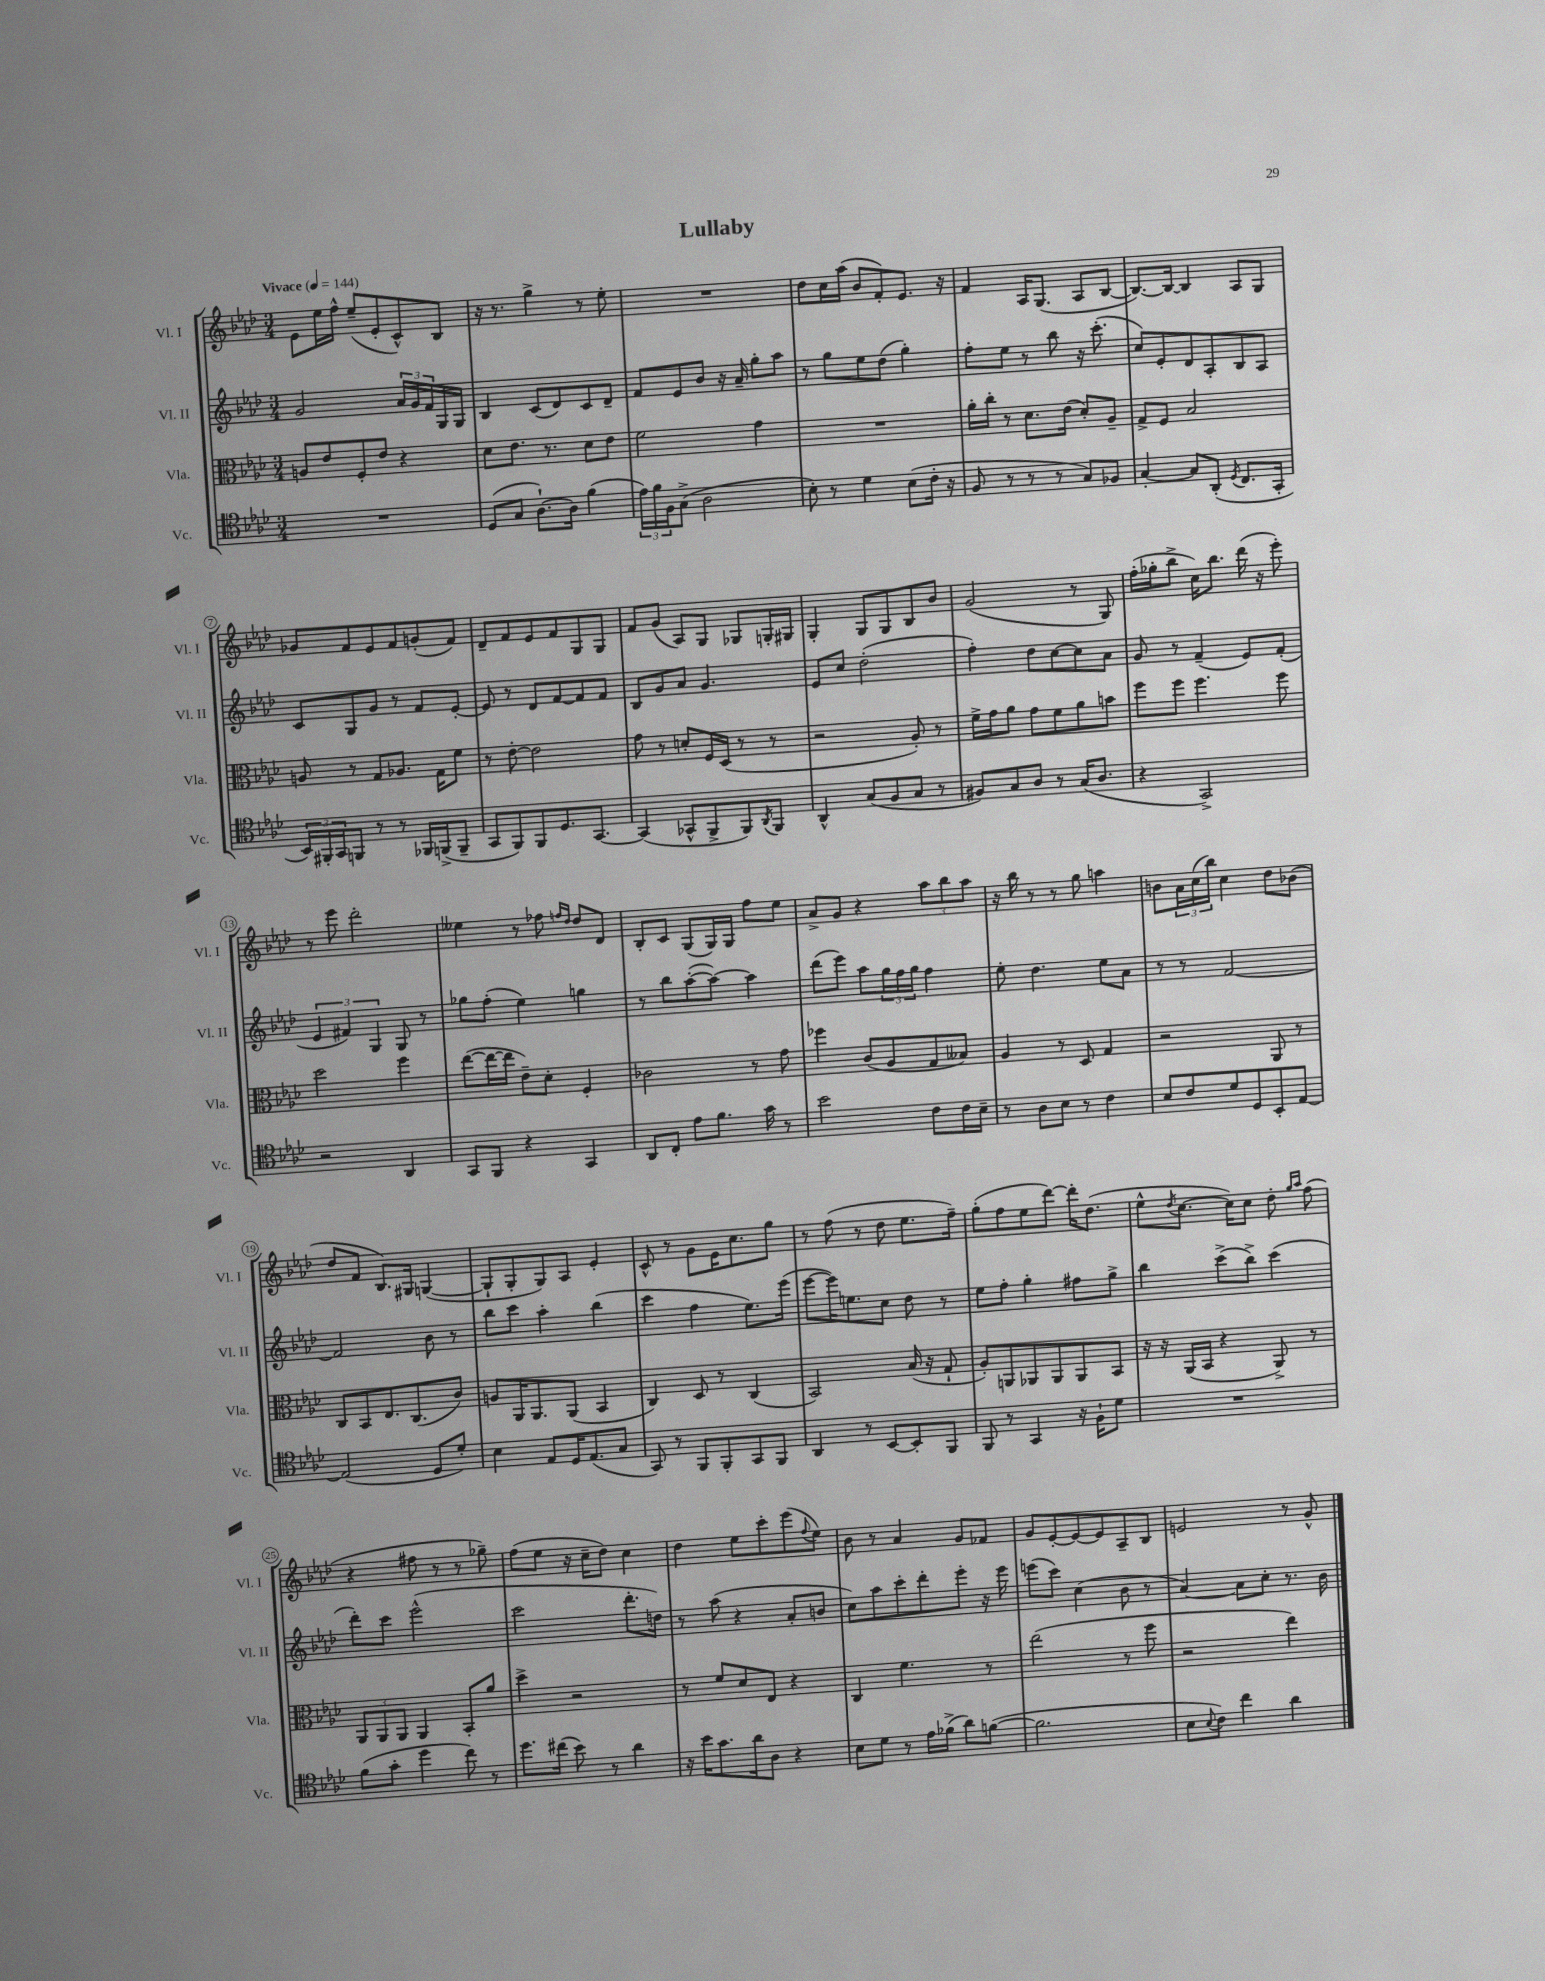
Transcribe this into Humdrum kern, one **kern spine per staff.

**kern	**kern	**kern	**kern
*staff4	*staff3	*staff2	*staff1
*clefC4	*clefC3	*clefG2	*clefG2
*k[b-e-a-d-]	*k[b-e-a-d-]	*k[b-e-a-d-]	*k[b-e-a-d-]
*M3/4	*M3/4	*M3/4	*M3/4
*MM144	*MM144	*MM144	*MM144
2.r	8A	2g	8e-
.	8e-	.	16ee-
.	.	.	16ff^^
.	8F'	.	(8ee-~
.	8e-	.	8e-'
.	4r	24a-	8c^^)
.	.	24g	.
.	.	24f	.
.	.	16G	8B-
.	.	16G	.
=	=	=	=
(8D-	8d-	4B-	16r
.	.	.	8.r
8G	8.e-	.	.
[8.A-`)	.	(8c	4gg^
.	8.r	.	.
.	.	8d-)	.
16A-]	.	.	.
(4f	8d-	8c	8r
.	8e-	8d-~	8ee-'
=	=	=	=
24e-)	2f	8f	2.r
24f	.	.	.
24F	.	.	.
(8G^	.	8e-	.
2A-	.	8b-	.
.	.	16r	.
.	.	16a-~	.
.	4g	8gg'	.
.	.	8aa-	.
=	=	=	=
8B-')	2.r	8r	8dd-
8r	.	8gg	16cc
.	.	.	(16aa-
4d-	.	8ee-	8b-
.	.	(8dd-	8f')
(8B-	.	4gg')	8.e-
16c'	.	.	.
16r	.	.	16r
=	=	=	=
8F	16a-'	8ff'	4f
.	16cc'	.	.
8r	8r	8ee-	.
8r	8.d-	8r	16A-
.	.	.	(8.G
8r	.	8bb-	.
.	(16e-	.	.
8G)	8d-')	16r	8A-
.	.	(8.ccc'	.
8F-	8A-~	.	[8B-
=	=	=	=
[4G'	8G^	8cc)	8.B-_)
.	8F	8e-'	.
.	.	.	16B-_
8G]	2B-	8d-	4B-]
(8AA-'	.	8A-'	.
8qD-	.	.	.
8.C	.	8B-	8A-
.	.	8A-	8G
16GG'	.	.	.
=	=	=	=
24BB-)	8A	8c	8g-
24FF#'	.	.	.
24GG	.	.	.
8FF	8r	8G	8f
8r	8G	8g	8e-
8r	8.A-	8r	8f
16FF-	.	8f	(8g'
(16FF^	16G	.	.
8FF~	8f	[8e-'	8f)
=	=	=	=
8GG	8r	8e-]	8d-~
8FF)	[8e-'	8r	8f
8FF	2e-]	8d-	8e-
8.D-	.	[8f	8f
.	.	8f]	8G
[8.GG	.	.	.
.	.	8f	8G
=	=	=	=
(4GG]	8g	8B-	8f
.	8r	8g	(8g
8GG-^^	8d'	8a-	8A-)
8FF^	16F	4.g	8G
.	(16D-	.	.
8FF)	8r	.	8G-
8qAA-	.	.	.
8FF	8r	.	16G'
.	.	.	16G#
=	=	=	=
4AA-^^	2r	8e-	4G'
.	.	8cc	.
(8G	.	(2dd-'	8G
8F	.	.	8G
8G	8A-')	.	8B-
8r	8r	.	8b-
=	=	=	=
8F#)	16f^	4ff')	(2g
.	16g	.	.
8G	8a-	.	.
8A-	8g	8dd-	.
8r	8f	[8cc	.
(16G	8a-	8cc]	8r
8.A-	.	.	.
.	8b	8a-	8G)
=	=	=	=
4r	8ff	8g	(16ff'
.	.	.	16gg-'
.	8ff	8r	8bb-^
2GG^)	4.ff	(4f~	16cc)
.	.	.	8.bb-
.	.	8e-)	(16ddd-
.	.	.	16r
.	8ff	(8f'	8eee-')
=	=	=	=
2r	2dd-	6e-	8r
.	.	.	8eee-
.	.	6f#)	.
.	.	.	2ddd-'
.	.	6G	.
4AA-	4ff	8G	.
.	.	8r	.
=	=	=	=
8GG	([8ee-	8gg-	4ee--
8FF	16ee-_	(8ff'	.
.	16ee-]	.	.
4r	8e-~)	4ee-)	8r
.	8d-'	.	8ff-
.	.	.	16qqff
.	.	.	16qqdd-
4GG	4F'	4gg	8dd-
.	.	.	8d-
=	=	=	=
8AA-	2c-	8r	8B-'
8C'	.	8bb-	8c
8e-	.	([8aa-'	(8G
8.f	.	8aa-_)	16G)
.	.	.	16G
.	8r	4aa-]	8ff
16g	.	.	.
8r	8g	.	8ee-
=	=	=	=
2b-	4ff-	(8ddd-	8a-^
.	.	8eee-)	8g
.	(8c	8aa-	4r
.	8A-	24gg	.
.	.	24ff	.
.	.	24gg	.
8c	8G	4ff	12aa-
.	.	.	12bb-
16c	8B--)	.	.
.	.	.	12aa-
16B-~	.	.	.
=	=	=	=
8r	4A-	8ee-'	16r
.	.	.	16bb-
8A-	.	4.dd-	8r
8B-	8r	.	8r
8r	8D-	.	8gg
4c	4G	8ee-	4aa
.	.	8a-	.
=	=	=	=
8B-	2r	8r	8b
8c	.	8r	24a-
.	.	.	(24cc
.	.	.	24bb-)
8d-	.	[2f	4cc
8D-	.	.	.
8BB-'	8AA-	.	8dd-
[8E-	8r	.	(8b-
=	=	=	=
(2E-]	8C	2f]	8dd-
.	8BB-	.	8f
.	8.E-	.	8.B-)
.	(8.C	.	16G#
8D-	.	8b-	([4G
8d-')	8c)	8r	.
=	=	=	=
4B-	8A	8bb-	8G`]
.	16AA-	8ccc	8G'
.	8.AA-	.	.
8E-	.	4aa-'	8G)
16D-	(8AA-	.	8A-
(8.E-	.	.	.
.	4BB-	(4bb-	4e-'
8G	.	.	.
=	=	=	=
8GG)	4C)	4ccc	8c^^
8r	.	.	8r
8FF	8D-	4ff	8g
8FF'	8r	.	16e-
.	.	.	8.cc
8GG	(4C	8.ee-)	.
8FF	.	.	8gg
.	.	(16eee-	.
=	=	=	=
4AA-	2BB-)	[8eee-	8r
.	.	16eee-])	(8ff
.	.	8.ee	.
8r	.	.	8r
[8BB-	.	8cc	8dd-
8BB-']	(16B-	8dd-	8.ee-
.	16r	.	.
8FF	8G`	8r	.
.	.	.	16ff~)
=	=	=	=
8FF	8A-')	8ee-	(8gg'
8r	8AA	8ff'	8ff
4GG	8AA-	4gg'	8ee-
.	8AA-	.	[8ddd-)
16r	8AA-	8ff#	16ddd-']
16F`	.	.	(8.dd-
8d-	8BB-	8gg^	.
=	=	=	=
2.r	16r	4bb-	8ee-^^
.	16r	.	.
.	.	.	8qdd-
.	(16AA-	.	[8.cc
.	16BB-	.	.
.	4r	(8ccc^	.
.	.	.	16cc])
.	.	8bb-^)	8cc
.	8AA-^)	(4ccc	8dd-'
.	.	.	16qqgg
.	.	.	16qqaa-
.	8r	.	(8ff
=	=	=	=
(8f	12AA-	8ddd-')	4r
.	12AA-	.	.
8g'	.	8ccc	.
.	12AA-	.	.
4dd-	4AA-	(2eee-^^	8ff#
.	.	.	8r
8cc)	8BB-'	.	8r
8r	8a-	.	8gg-~)
=	=	=	=
8.dd-	4dd-^	2ccc	(8ff
.	.	.	8ee-
(16cc#	.	.	.
8b-)	2r	.	16r
.	.	.	16cc~
8r	.	.	8dd-)
4a-	.	8.ddd-'	4cc
.	.	16dd)	.
=	=	=	=
16r	8r	8r	4dd-
16b-	.	.	.
8.g	8f	(8aa-	.
.	8d-	4r	8ee-
16a-	.	.	.
8A-	8E-	.	8ccc'
4r	4r	8a-'	(8eee-
.	.	.	8qqff
.	.	8b	8ee-)
=	=	=	=
8B-	4C	8cc)	8b-
8d-	.	8aa-	8r
8r	4.f	8ccc'	4a-
16e-	.	8ddd-'	.
(16f-^	.	.	.
8a-)	.	8eee-'	8g
([8f	8r	16r	8f-
.	.	16eee-	.
=	=	=	=
2.f]	(2ee-	(8eee	8g
.	.	8ccc)	[8e-'
.	.	(4cc	8e-_
.	.	.	8e-]
.	8r	8b-	8A-~
.	8ff	8r	8B-
=	=	=	=
8B-	2r	[4a-)	2e
8qqB-	.	.	.
8c)	.	.	.
4cc	.	8a-]	.
.	.	8cc'	.
4a-	4ee-)	8.r	8r
.	.	.	8g^^
.	.	16b-	.
==	==	==	==
*-	*-	*-	*-
